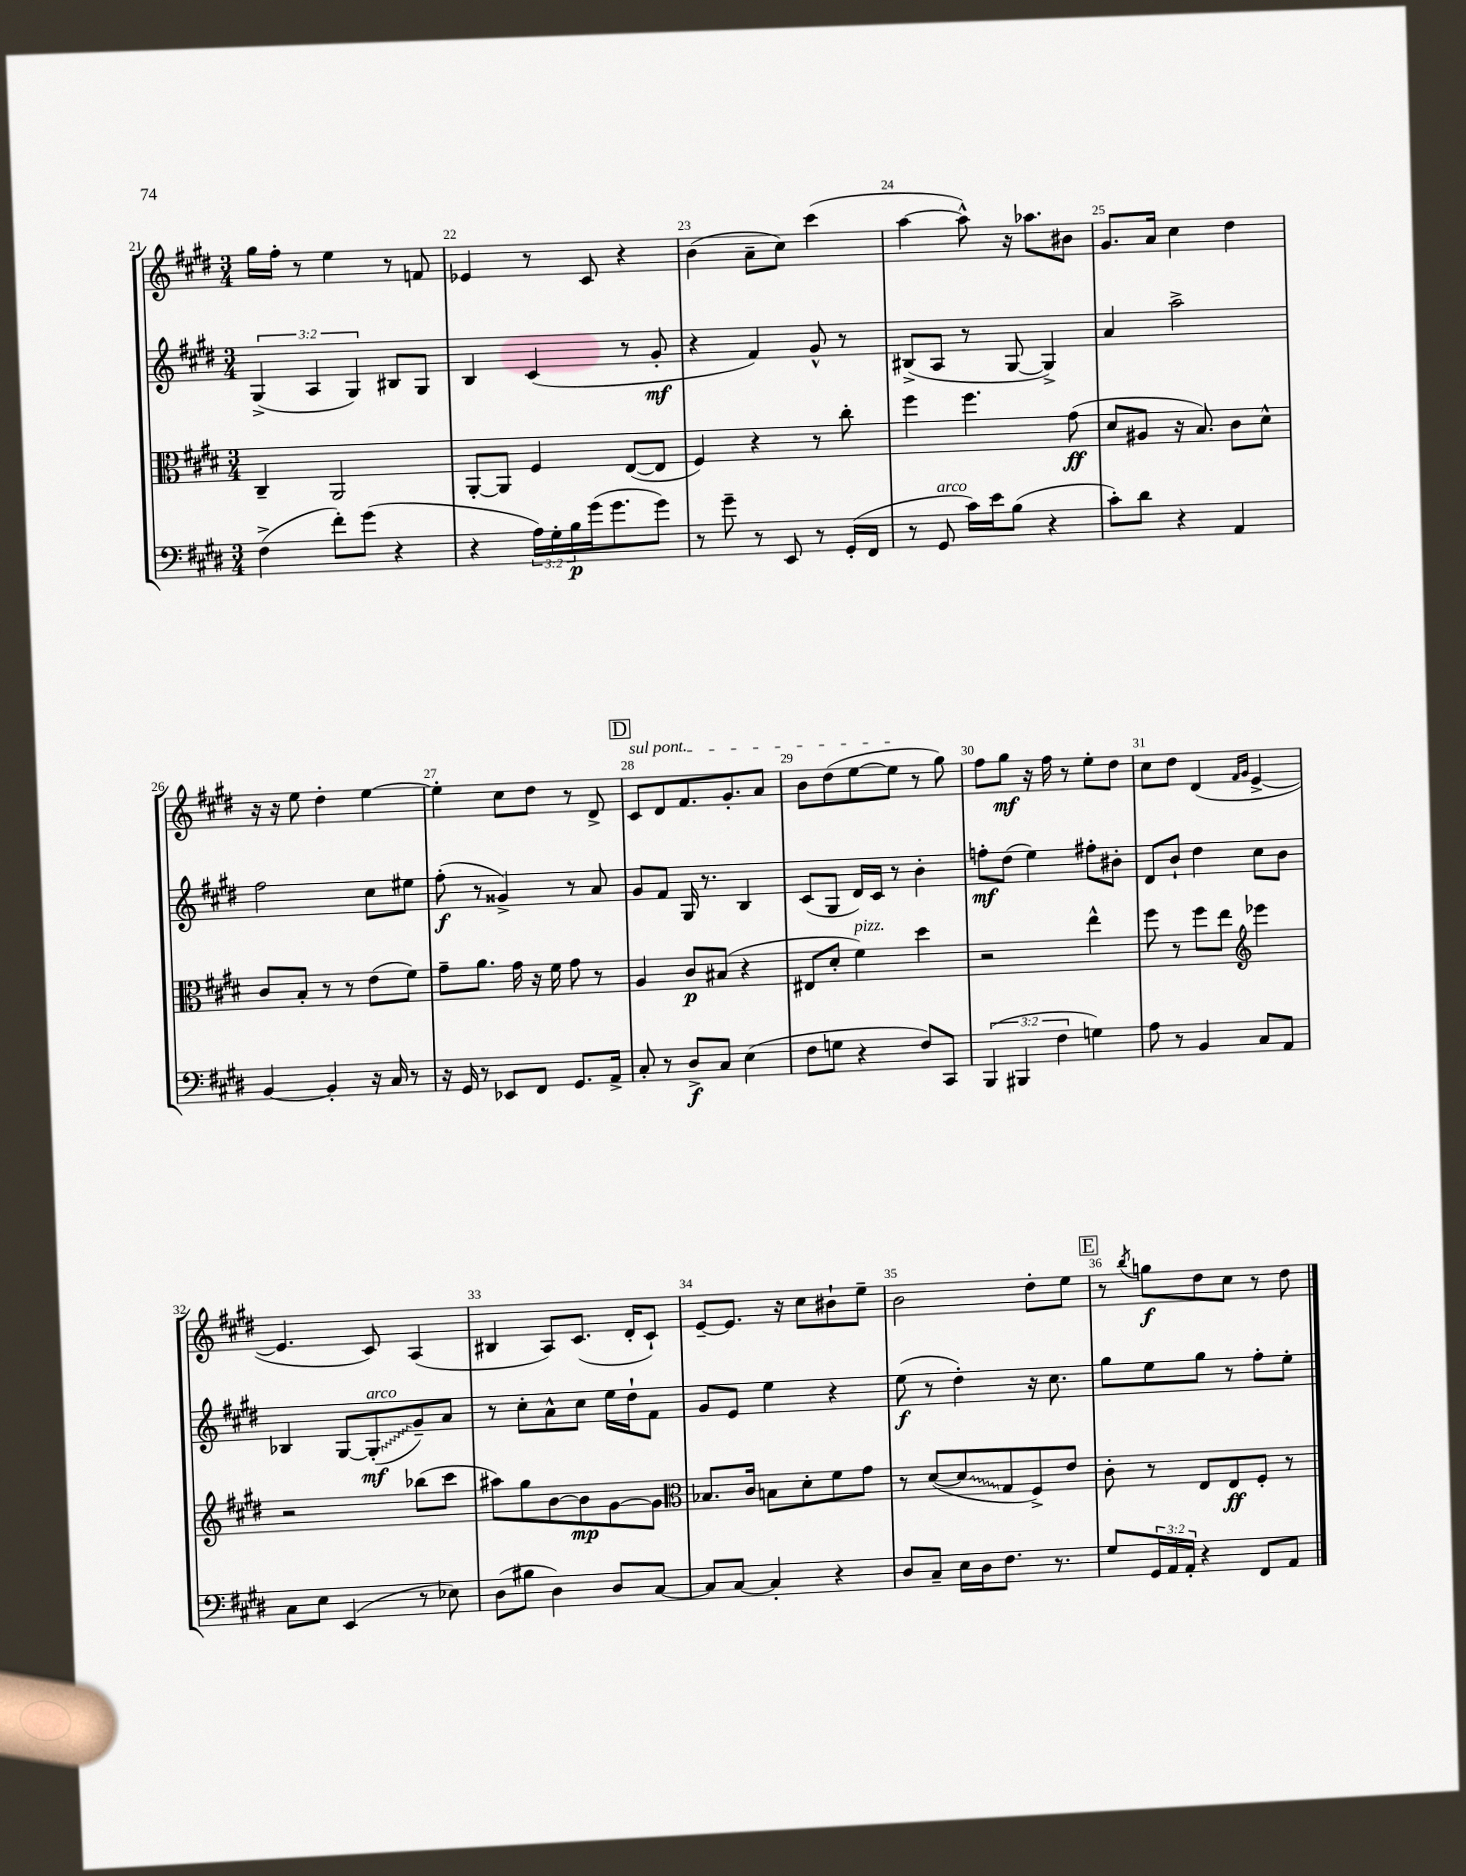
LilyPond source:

<<
\new StaffGroup <<
\new Staff = "s0" {
    \clef treble \key e \major \numericTimeSignature \time 3/4
    gis''16 fis''16-. r8 e''4 r8 f'8 |
    ees'4 r8 cis'8 r4 |
    b'4( a'8-- cis''8) cis'''4( |
    a''4~ a''8-^) r16 aes''8. bis'8 |
    gis'8. a'16 cis''4 dis''4 |
    r16 r16 e''8 dis''4-. e''4~ |
    e''4-. cis''8 dis''8 r8 dis'8-> |
    \mark \markup { \box "D" } \once \override TextSpanner.bound-details.left.text = \markup { \italic "sul pont." } cis'8\startTextSpan dis'8 fis'8. gis'8.-. a'8 |
    b'8 dis''8( e''8~ e''8\stopTextSpan r8 gis''8) |
    fis''8 gis''8\mf r16 fis''16 r8 e''8-. dis''8 |
    cis''8 dis''8 dis'4( \grace { fis'16 gis'16 } e'4~-> |
    e'4. cis'8) a4( |
    bis4 a8) cis'8.( dis'16-. cis'8-!) |
    e'8~-- e'8. r16 cis''8 bis'8-! e''8-- |
    b'2 dis''8-. e''8 |
    \mark \markup { \box "E" } r8 \acciaccatura { b''8 } g''8\f dis''8 cis''8 r8 dis''8 \bar "|." |
}
\new Staff = "s1" {
    \clef treble \key e \major \numericTimeSignature \time 3/4 \override Staff.TupletNumber.text = #tuplet-number::calc-fraction-text
    \tuplet 3/2 { gis4->( a4 gis4) } bis8 gis8 |
    b4 cis'4( r8 gis'8-.\mf |
    r4 fis'4) gis'8-^ r8 |
    bis8->( a8 r8 gis8~ gis4->) |
    a'4 a''2-> |
    fis''2 cis''8 eis''8 |
    fis''8-.\f( r8 gisis'4->) r8 a'8 |
    \mark \markup { \box "D" } gis'8 fis'8 gis16 r8. b4 |
    cis'8( gis8 dis'16) cis'16 r8 b'4-. |
    f''8-.\mf dis''8( e''4) fis''8-. bis'8-. |
    dis'8 b'8-! dis''4 cis''8 b'8 |
    bes4 gis8~ \once \override Glissando.style = #'zigzag gis8-.\glissando\mf^\markup { \italic "arco" }( gis'8--) a'8 |
    r8 cis''8-. a'8-^ cis''8 e''16 dis''16-! fis'8 |
    gis'8 e'8 e''4 r4 |
    e''8\f( r8 dis''4-.) r16 cis''8. |
    \mark \markup { \box "E" } gis''8 e''8 gis''8 r8 fis''8-. e''8-. \bar "|." |
}
\new Staff = "s2" {
    \clef alto \key e \major \numericTimeSignature \time 3/4
    cis4-- a,2 |
    a,8~-. a,8 fis4 e8~( e8 |
    fis4) r4 r8 cis''8-. |
    fis''4 fis''4. gis'8\ff( |
    dis'8 ais8 r16 b8.) cis'8 dis'8-^ |
    cis'8 b8-. r8 r8 e'8( fis'8) |
    gis'8-- a'8. gis'16 r16 fis'16 gis'8 r8 |
    \mark \markup { \box "D" } a4 cis'8\p bis8( r4 |
    eis8 dis'8-. fis'4^\markup { \italic "pizz." }) dis''4 |
    r2 e''4-^ |
    fis''8 r8 fis''8 e''8 \clef treble ees'''4 |
    r2 bes''8( cis'''8 |
    ais''8) gis''8 b'8~ b'8\mp gis'8~ gis'8 |
    \clef alto bes8. cis'16 b8 dis'8-. fis'8 gis'8 |
    r8 dis'8~( \once \override Glissando.style = #'zigzag dis'8\glissando gis8 fis8->) e'8 |
    \mark \markup { \box "E" } cis'8-. r8 e8 e8\ff fis8-. r8 \bar "|." |
}
\new Staff = "s3" {
    \clef bass \key e \major \numericTimeSignature \time 3/4 \override Staff.TupletNumber.text = #tuplet-number::calc-fraction-text
    fis4->( fis'8-.) gis'8( r4 |
    r4 \tuplet 3/2 { a16) gis16-. b16\p } gis'16( gis'8. gis'8) |
    r8 gis'8-- r8 e,8 r8 gis,16-.( fis,16 |
    r8 gis,8^\markup { \italic "arco" } cis'16) e'16 b8( r4 |
    cis'8-.) dis'8 r4 a,4 |
    b,4~ b,4-. r16 cis16 r8 |
    r16 gis,16 r8 ees,8 fis,8 gis,8. a,16-> |
    \mark \markup { \box "D" } cis8-. r8 dis8->\f cis8 e4( |
    fis8 g8 r4 fis8) cis,8 |
    \tuplet 3/2 { b,,4( bis,,4 fis4 } g4) |
    a8 r8 b,4 cis8 a,8 |
    cis8 e8 e,4( r8 ees8) |
    dis8( bis8 dis4) dis8 cis8~ |
    cis8 cis8~ cis4-. r4 |
    dis8 cis8-- e16 dis16 fis8. r8. |
    \mark \markup { \box "E" } gis8 \tuplet 3/2 { gis,16 a,16 a,16-. } r4 fis,8 a,8 \bar "|." |
}
>>
>>
\layout { \context { \Score currentBarNumber = #21 \override BarNumber.break-visibility = ##(#f #t #t) barNumberVisibility = #all-bar-numbers-visible } }
